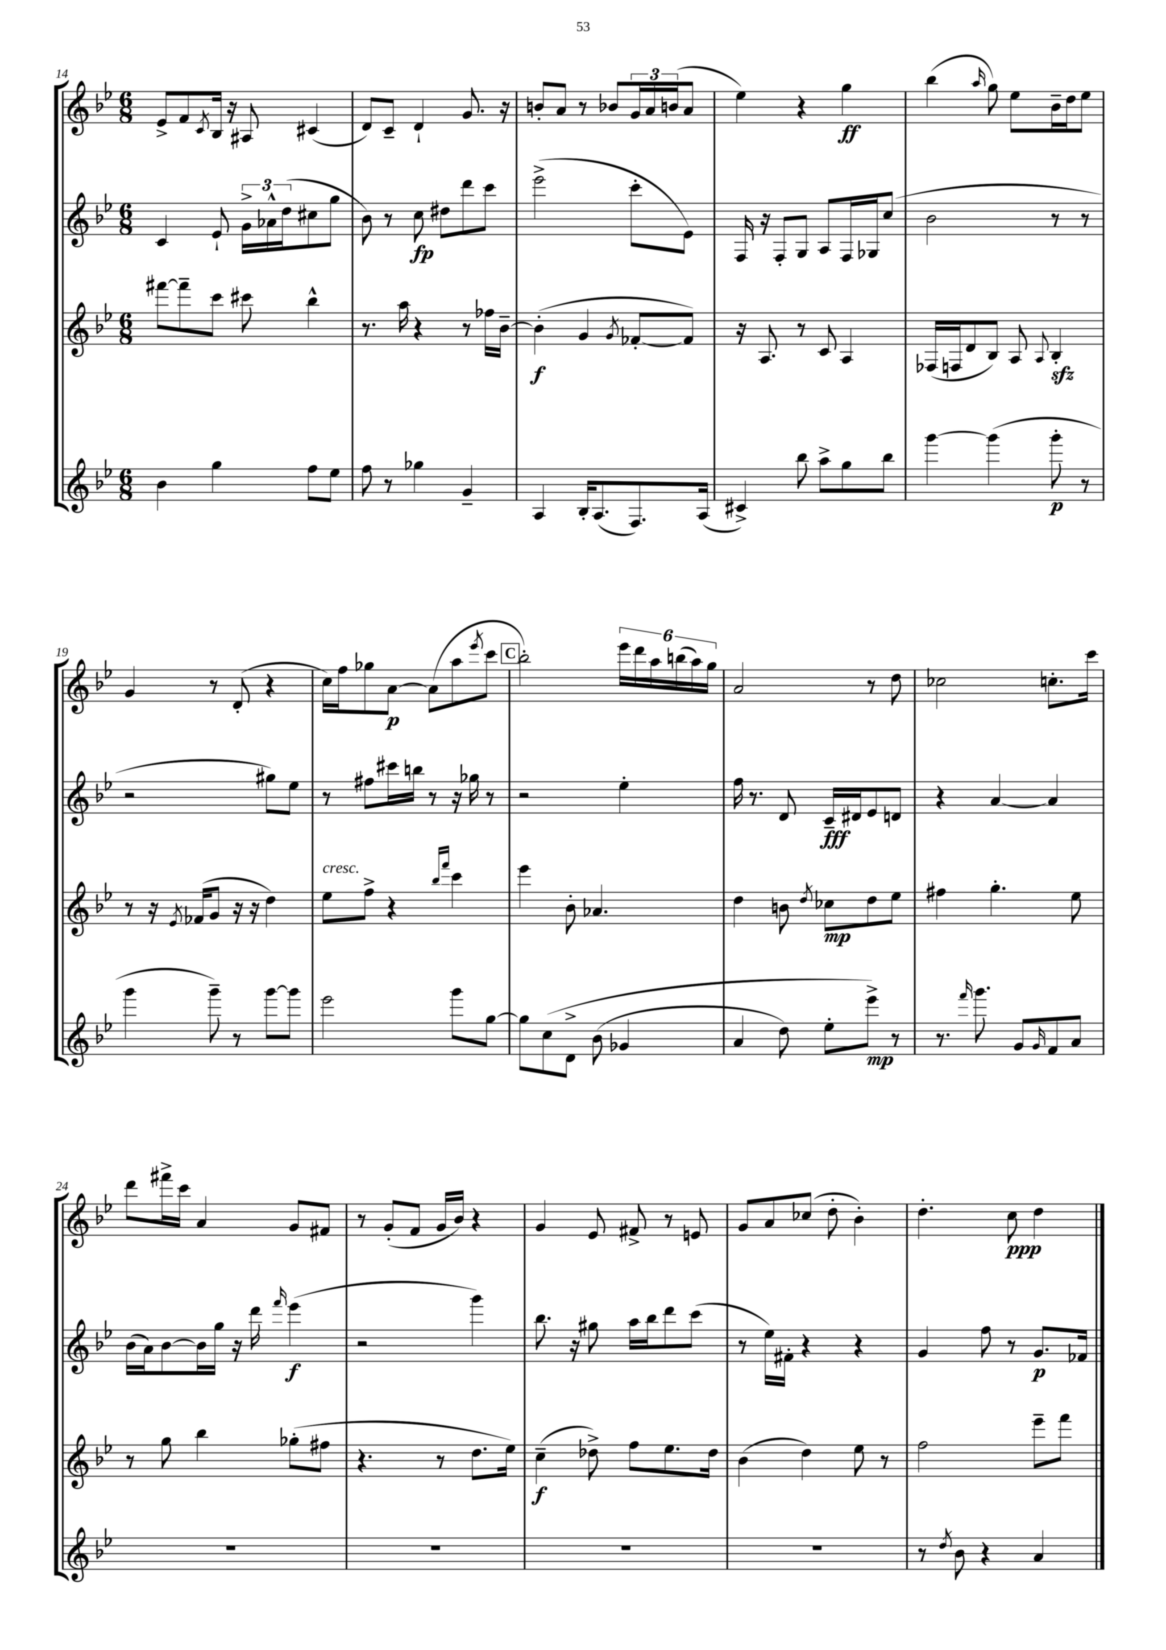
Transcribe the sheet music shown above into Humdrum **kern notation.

**kern	**dynam	**kern	**dynam	**kern	**dynam	**kern	**dynam
*part4	*part4	*part3	*part3	*part2	*part2	*part1	*part1
*staff4	*staff4	*staff3	*staff3	*staff2	*staff2	*staff1	*staff1
*clefG2	*	*clefG2	*	*clefG2	*	*clefG2	*
*k[b-e-]	*	*k[b-e-]	*	*k[b-e-]	*	*k[b-e-]	*
*M6/8	*	*M6/8	*	*M6/8	*	*M6/8	*
=14	=14	=14	=14	=14	=14	=14	=14
4b-\	.	[8fff#X\L	.	4c/	.	8e-^/L	.
.	.	8fff#~\]	.	.	.	8f/	.
.	.	.	.	.	.	8qc/	.
4gg\	.	8ccc\J	.	8e-`/	.	16B-/Jk	.
.	.	.	.	.	.	16r	.
.	.	8ccc#X\	.	24g^\LL	.	8A#X/	.
.	.	.	.	24a-X^^\	.	.	.
.	.	.	.	(24dd\J	.	.	.
8ff\L	.	4bb-^^\	.	8cc#X\	.	(4c#X/	.
8ee-\J	.	.	.	8gg\J	.	.	.
=15	=15	=15	=15	=15	=15	=15	=15
8ff\	.	8.r	.	8b-\)	.	8d/L)	.
8r	.	.	.	8r	.	8c~/J	.
.	.	16aa\	.	.	.	.	.
4gg-X\	.	4r	.	8cc\	fp	4d`/	.
.	.	.	.	8dd#X\L	.	.	.
4g~/	.	8r	.	8ddd\	.	8.g/	.
.	.	16ff-X\LL	.	8ccc\J	.	.	.
.	.	[16b-~\JJ	.	.	.	16r	.
=16	=16	=16	=16	=16	=16	=16	=16
4A/	.	(4b-'\]	f	(2eee-^\	.	8bn'/L	.
.	.	.	.	.	.	8a/J	.
16B-'/KL	.	4g/	.	.	.	8r	.
(8.A/	.	.	.	.	.	.	.
.	.	.	.	.	.	8b-X/L	.
.	.	8qg/	.	.	.	.	.
8.F/)	.	[8f-X'/L	.	8ccc'\L	.	24g/L	.
.	.	.	.	.	.	24a/	.
.	.	.	.	.	.	(24bn/J	.
.	.	8f-/J])	.	8e-\J)	.	8a/J	.
(16A/Jk	.	.	.	.	.	.	.
=17	=17	=17	=17	=17	=17	=17	=17
4c#X^/)	.	16r	.	16F/	.	4ee-\)	.
.	.	8.A/	.	16r	.	.	.
.	.	.	.	8F'/L	.	.	.
8bb-\	.	8r	.	8G/J	.	4r	.
8aa^\L	.	8c/	.	8A/L	.	.	.
8gg\	.	4A/	.	16F/L	.	4gg\	ff
.	.	.	.	16G-X/J	.	.	.
8bb-\J	.	.	.	(8cc/J	.	.	.
=18	=18	=18	=18	=18	=18	=18	=18
[4ggg\	.	(16F-X/LL	.	2b-\	.	(4bb-\	.
.	.	16Fn/J	.	.	.	.	.
.	.	8d/	.	.	.	.	.
.	.	.	.	.	.	16qqaa/	.
(4ggg\]	.	8B-/J)	.	.	.	8gg\)	.
.	.	8A/	.	.	.	8ee-\L	.
.	.	8qqA/	.	.	.	.	.
8ggg'\	p	4B-zz'/	.	8r	.	16b-~\L	.
.	.	.	.	.	.	16dd\J	.
8r	.	.	.	8r	.	8ee-\J	.
!!LO:LB:g=z
=19	=19	=19	=19	=19	=19	=19	=19
4ggg\	.	8r	.	2r	.	4g/	.
.	.	16r	.	.	.	.	.
.	.	8qe-/	.	.	.	.	.
.	.	(16f-X/KL	.	.	.	.	.
8ggg~\)	.	8g/J	.	.	.	8r	.
8r	.	16r	.	.	.	(8d'/	.
.	.	16r	.	.	.	.	.
[8ggg\L	.	4dd\)	.	8gg#X\L)	.	4r	.
8ggg\J]	.	.	.	8ee-\J	.	.	.
=20	=20	=20	=20	=20	=20	=20	=20
!	!	!LO:TX:a:i:t=cresc.	!	!	!	!	!
2eee-\	.	8ee-\L	.	8r	.	16cc\LL)	.
.	.	.	.	.	.	16ff\J	.
.	.	8ff^\J	.	8ff#X\L	.	8gg-X\	.
.	.	4r	.	16ccc#X\L	.	[8a\J	p
.	.	.	.	16bbn\JJ	.	.	.
.	.	.	.	8r	.	(8a\L]	.
.	.	16qqbb-/LL	.	.	.	.	.
.	.	16qqfff/JJ	.	.	.	.	.
8ggg\L	.	4ccc\	.	16r	.	8aa\	.
.	.	.	.	16gg-X\	.	.	.
.	.	.	.	.	.	8qeee-/	.
[8gg\J	.	.	.	8r	.	8ccc\J	.
!!LO:REH:place=s1:t=C
=21	=21	=21	=21	=21	=21	=21	=21
8gg\L]	.	4eee-\	.	2r	.	2bb-'\)	.
(8cc\	.	.	.	.	.	.	.
8d^\J	.	8b-'\	.	.	.	.	.
(8b-\	.	4.a-X/	.	.	.	.	.
4g-X/	.	.	.	4ee-'\	.	24eee-\LL	.
.	.	.	.	.	.	24ddd\	.
.	.	.	.	.	.	24aa\	.
.	.	.	.	.	.	(24bbn\	.
.	.	.	.	.	.	24aa\)	.
.	.	.	.	.	.	24gg\JJ	.
=22	=22	=22	=22	=22	=22	=22	=22
4a/	.	4dd\	.	16ff\	.	2a/	.
.	.	.	.	8.r	.	.	.
8dd\)	.	8bn\	.	8d/	.	.	.
.	.	8qdd/	.	.	.	.	.
8ee-'\L	.	8cc-X\L	mp	16c~/LL	fff	.	.
.	.	.	.	16d#X/J	.	.	.
8eee-^\J)	mp	8dd\	.	8e-/	.	8r	.
8r	.	8ee-\J	.	8dn/J	.	8dd\	.
=23	=23	=23	=23	=23	=23	=23	=23
8.r	.	4ff#X\	.	4r	.	2cc-X\	.
16qqfff/	.	.	.	.	.	.	.
8.ggg\	.	.	.	.	.	.	.
.	.	4.gg'\	.	[4a/	.	.	.
8g/L	.	.	.	.	.	.	.
16qqg/	.	.	.	.	.	.	.
8f/	.	.	.	4a/]	.	8.ccn'\L	.
8a/J	.	8ee-\	.	.	.	.	.
.	.	.	.	.	.	16ccc\Jk	.
!!LO:LB:g=z
=24	=24	=24	=24	=24	=24	=24	=24
2.r	.	8r	.	(16b-\LL	.	8ddd\L	.
.	.	.	.	16a\J)	.	.	.
.	.	8gg\	.	[8b-\	.	16fff#X^\L	.
.	.	.	.	.	.	16ccc\JJ	.
.	.	4bb-\	.	16b-\L]	.	4a/	.
.	.	.	.	16gg\JJ	.	.	.
.	.	.	.	16r	.	.	.
.	.	.	.	16ddd\	.	.	.
.	.	.	.	16qqfff/	.	.	.
.	.	(8gg-X'\L	.	(4eee-\	f	8g/L	.
.	.	8ff#X\J	.	.	.	8f#X/J	.
=25	=25	=25	=25	=25	=25	=25	=25
2.r	.	4.r	.	2r	.	8r	.
.	.	.	.	.	.	(8g'/L	.
.	.	.	.	.	.	8f/J	.
.	.	8r	.	.	.	16g/LL	.
.	.	.	.	.	.	16b-/JJ)	.
.	.	8.dd\L	.	4ggg\)	.	4r	.
.	.	16ee-\Jk)	.	.	.	.	.
=26	=26	=26	=26	=26	=26	=26	=26
2.r	.	(4cc~\	f	8.bb-\	.	4g/	.
.	.	.	.	16r	.	.	.
.	.	8dd-X^\)	.	8gg#X\	.	8e-/	.
.	.	8ff\L	.	16aa\LL	.	8f#X^/	.
.	.	.	.	16bb-\J	.	.	.
.	.	8.ee-\	.	8ddd\	.	8r	.
.	.	.	.	(8ccc\J	.	8en/	.
.	.	16dd-\Jk	.	.	.	.	.
=27	=27	=27	=27	=27	=27	=27	=27
2.r	.	(4b-\	.	8r	.	8g/L	.
.	.	.	.	16ee-\LL)	.	8a/	.
.	.	.	.	16f#X'\JJ	.	.	.
.	.	4dd\)	.	4r	.	(8cc-X/J	.
.	.	.	.	.	.	8dd'\	.
.	.	8ee-\	.	4r	.	4b-'\)	.
.	.	8r	.	.	.	.	.
=28	=28	=28	=28	=28	=28	=28	=28
8r	.	2ff\	.	4g/	.	4.dd'\	.
8qdd/	.	.	.	.	.	.	.
8b-\	.	.	.	.	.	.	.
4r	.	.	.	8ff\	.	.	.
.	.	.	.	8r	.	8cc\	ppp
4a/	.	8eee-~\L	.	8.g/L	p	4dd\	.
.	.	8fff\J	.	.	.	.	.
.	.	.	.	16f-X/Jk	.	.	.
==	==	==	==	==	==	==	==
*-	*-	*-	*-	*-	*-	*-	*-
